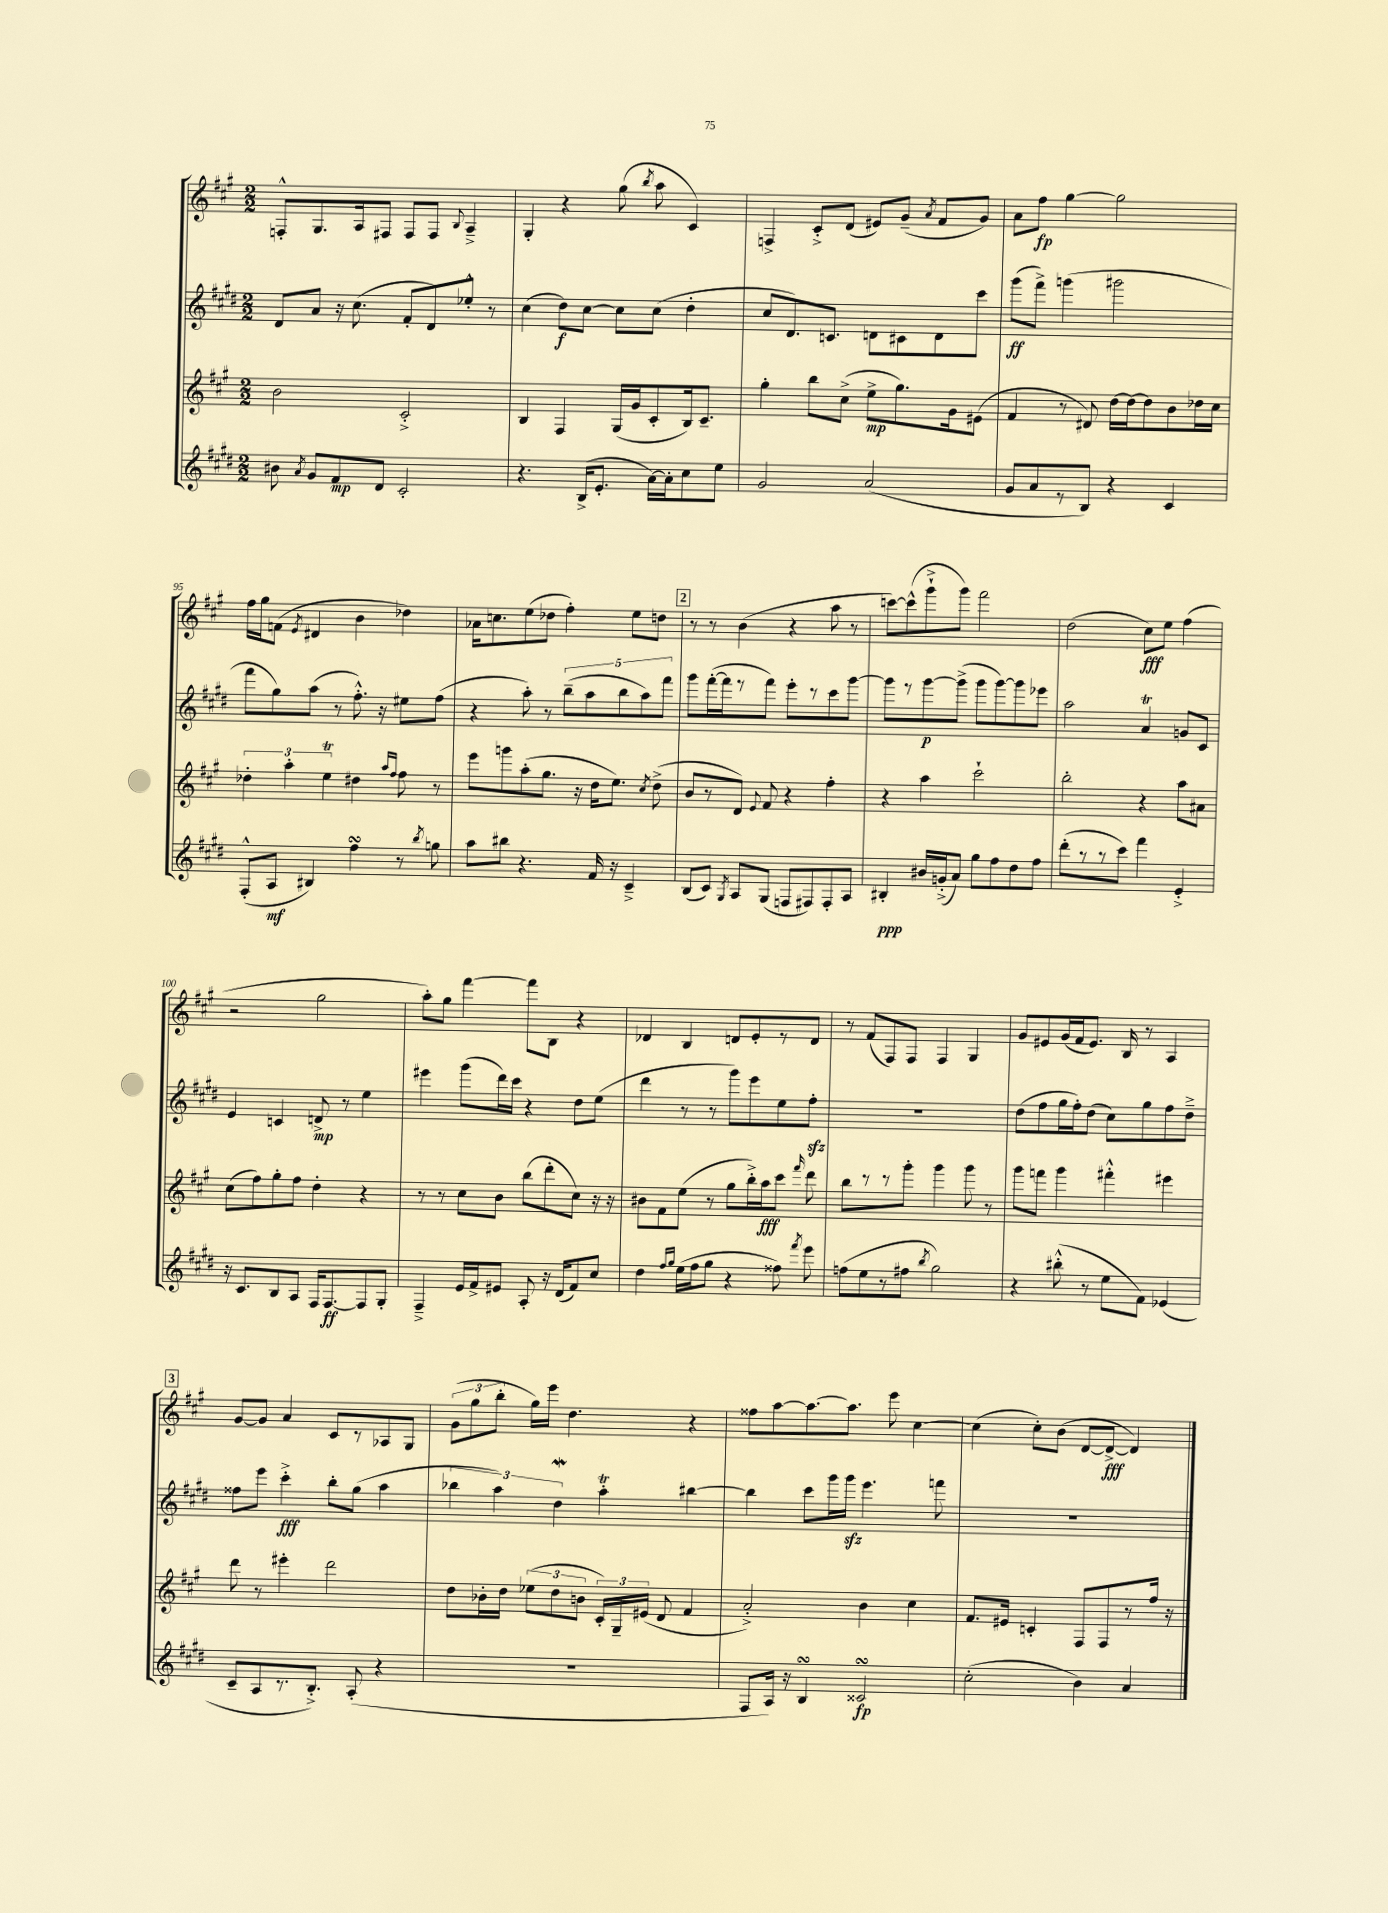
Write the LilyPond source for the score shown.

<<
\new StaffGroup <<
\new Staff = "s0" {
    \clef treble \key a \major \numericTimeSignature \time 2/2
    \autoBeamOff f8[-.-^ gis8. a16 fis8] fis8[ fis8] \appoggiatura { b8 } a4---> |
    gis4-. r4 gis''8( \acciaccatura { b''8 } a''8 cis'4) |
    f4-> cis'8[-.-> d'8]( eis'8[) gis'8]--( \acciaccatura { a'8 } fis'8[ gis'8]) |
    a'8[ fis''8]\fp gis''4~ gis''2 |
    fis''16[ gis''16 f'8]( \acciaccatura { e'8 } dis'4 b'4 des''4) |
    aes'16[ c''8. e''8( des''8] fis''4-.) e''8[ d''8] |
    \mark \markup { \box "2" } r8 r8 b'4( r4 a''8 r8 |
    c'''8[~) c'''8-^( gis'''8-!-> gis'''8]) fis'''2 |
    d''2( cis''8[\fff) e''8] fis''4( |
    r2 gis''2 |
    a''8[-.) gis''8] fis'''4~ fis'''8[ b8] r4 |
    des'4 b4 d'8[ e'8-. r8 d'8] |
    r8 fis'8[( fis8) fis8] fis4 gis4 |
    gis'8[ eis'8 gis'16( fis'16 eis'8.]) b16 r8 a4 |
    \mark \markup { \box "3" } gis'8[~ gis'8] a'4 cis'8[ r8 aes8 gis8] |
    \tuplet 3/2 { gis'8[( gis''8 b''8]-. } gis''16[) e'''16] d''4. r4 |
    fisis''8[ a''8~ a''8.~ a''8.] e'''8 cis''4~ |
    cis''4( cis''8[-.) b'8]( d'8[~ d'8]~->\fff d'4) \bar "|." |
}
\new Staff = "s1" {
    \clef treble \key e \major \numericTimeSignature \time 2/2
    \autoBeamOff dis'8[ a'8] r16 cis''8.( fis'8[-. dis'8) ees''8]-.-^ r8 |
    cis''4( dis''8[\f) cis''8]~ cis''8[ cis''8]( dis''4-. |
    cis''8[ dis'8.) c'8.] d'8[ cis'8 d'8 cis'''8] |
    gis'''8[\ff( fis'''8]->) g'''4( gis'''2 |
    fis'''8[ gis''8) a''8]( r8 fis''8.-.-^) r16 eis''8[ fis''8]( |
    r4 a''8-.) r8 \tuplet 5/4 { b''8[--( a''8 b''8 a''8) fis'''8] } |
    \mark \markup { \box "2" } gis'''8[ fis'''16~-.( fis'''16 r8 fis'''8]) e'''8[-. r8 cis'''8 gis'''8]~ |
    gis'''8[ r8 gis'''8~\p gis'''8]->( gis'''8[ gis'''8~) gis'''8 ees'''8] |
    a''2 a'4\trill g'8[ cis'8] |
    e'4 c'4 d'8->\mp r8 e''4 |
    eis'''4 gis'''8[( dis'''16) cis'''16] r4 dis''8[ e''8]( |
    dis'''4 r8 r8 gis'''8[) e'''8 e''8 fis''8]-.\sfz |
    R1 |
    dis''8[( fis''8 gis''16 fis''16-.) dis''8]( cis''8[) gis''8 fis''8 dis''8]---> |
    \mark \markup { \box "3" } fisis''8[ e'''8] cis'''4-.->\fff b''8[-. gis''8]( a''4 |
    \tuplet 3/2 { bes''4 a''4) dis''4\mordent } a''4-.\trill bis''4~ |
    bis''4 cis'''8[ gis'''16 gis'''16]\sfz e'''4. f'''8 |
    R1 \bar "|." |
}
\new Staff = "s2" {
    \clef treble \key a \major \numericTimeSignature \time 2/2
    \autoBeamOff b'2 cis'2-.-> |
    b4 fis4 gis16[( gis'16 cis'8-. b16) cis'8.]-- |
    gis''4-. b''8[ cis''8]->( e''8[->\mp gis''8.) gis'16 eis'8]( |
    fis'4 r8 dis'8) d''16[~ d''16~ d''8 b'8 des''16 cis''16] |
    \tuplet 3/2 { des''4-. a''4-. e''4\trill } dis''4 \grace { a''16[ fis''16] } fis''8 r8 |
    e'''8[ g'''8 a''8-.( gis''8.] r16 d''16[ e''8.]) \acciaccatura { cis''8 } d''8->( |
    \mark \markup { \box "2" } b'8[ r8 d'8]) \appoggiatura { e'8 } fis'8 r4 fis''4-. |
    r4 a''4 cis'''2-! |
    b''2-. r4 a''8[ ais'8] |
    cis''8[( fis''8) gis''8-. fis''8] d''4-. r4 |
    r8 r8 cis''8[ b'8] b''8[( d'''8-. cis''8]) r16 r16 |
    bis'8[ fis'8 e''8]( r8 gis''8[ b''16-.->) a''16\fff cis'''8] \grace { fis'''16 } d'''8 |
    b''8[ r8 r8 gis'''8]-. gis'''4 gis'''8 r8 |
    gis'''8[ f'''8] gis'''4 fis'''4-.-^ eis'''4 |
    \mark \markup { \box "3" } d'''8 r8 eis'''4-. d'''2 |
    d''8[ bes'16-. d''16] \tuplet 3/2 { ees''8[( d''8 b'8] } \tuplet 3/2 { cis'16[-.) gis16-- eis'16]( } d'8 fis'4 |
    a'2-.->) b'4 cis''4 |
    fis'8.[ eis'16] c'4-. fis8[ fis8 r8 fis''16] r16 \bar "|." |
}
\new Staff = "s3" {
    \clef treble \key e \major \numericTimeSignature \time 2/2
    \autoBeamOff bis'8 \acciaccatura { a'8 } gis'8[ fis'8\mp dis'8] cis'2-. |
    r4. b16[->( e'8.]-. a'16[~) a'16-. cis''8 e''8] |
    gis'2 a'2( |
    gis'8[ a'8 r8 b8]) r4 cis'4 |
    fis8[-.-^( a8]\mf bis4) fis''4\turn r8 \acciaccatura { b''8 } g''8 |
    a''8[ bis''8] r4. fis'16 r16 cis'4---> |
    \mark \markup { \box "2" } b8[( cis'8]) \acciaccatura { gis8 } a8[ gis8]( f8[ fis8) fis8-. a8] |
    bis4-.\ppp bis'16[ g'16-.->( a'8]) gis''8[ fis''8 dis''8 fis''8] |
    dis'''8[-.( r8 r8 cis'''8]) fis'''4 e'4-.-> |
    r16 cis'8.[ b8 a8] fis16[ fis8.~\ff fis8 gis8]-. |
    fis4---> e'16[ fis'16-> eis'8] a8-. r16 dis'16[( fis'8) cis''8] |
    dis''4 \grace { fis''16[ gis''16] } e''16[( fis''16 gis''8] r4 fisis''8) \acciaccatura { fis'''8 } e'''8 |
    f''8[( e''8 r8 fis''8] \acciaccatura { b''8 } gis''2) |
    r4 bis''8-.-^( r8 e''8[ fis'8]) ees'4( |
    \mark \markup { \box "3" } cis'8[-- a8 r8. b8.]-.->) a8-.( r4 |
    R1 |
    fis8[ a16]) r16 b4\turn cisis'2\turn\fp |
    cis''2-.( b'4) a'4 \bar "|." |
}
>>
>>
\layout { \context { \Score currentBarNumber = #91 \override BarNumber.break-visibility = ##(#f #t #t) barNumberVisibility = #(every-nth-bar-number-visible 5) } }
